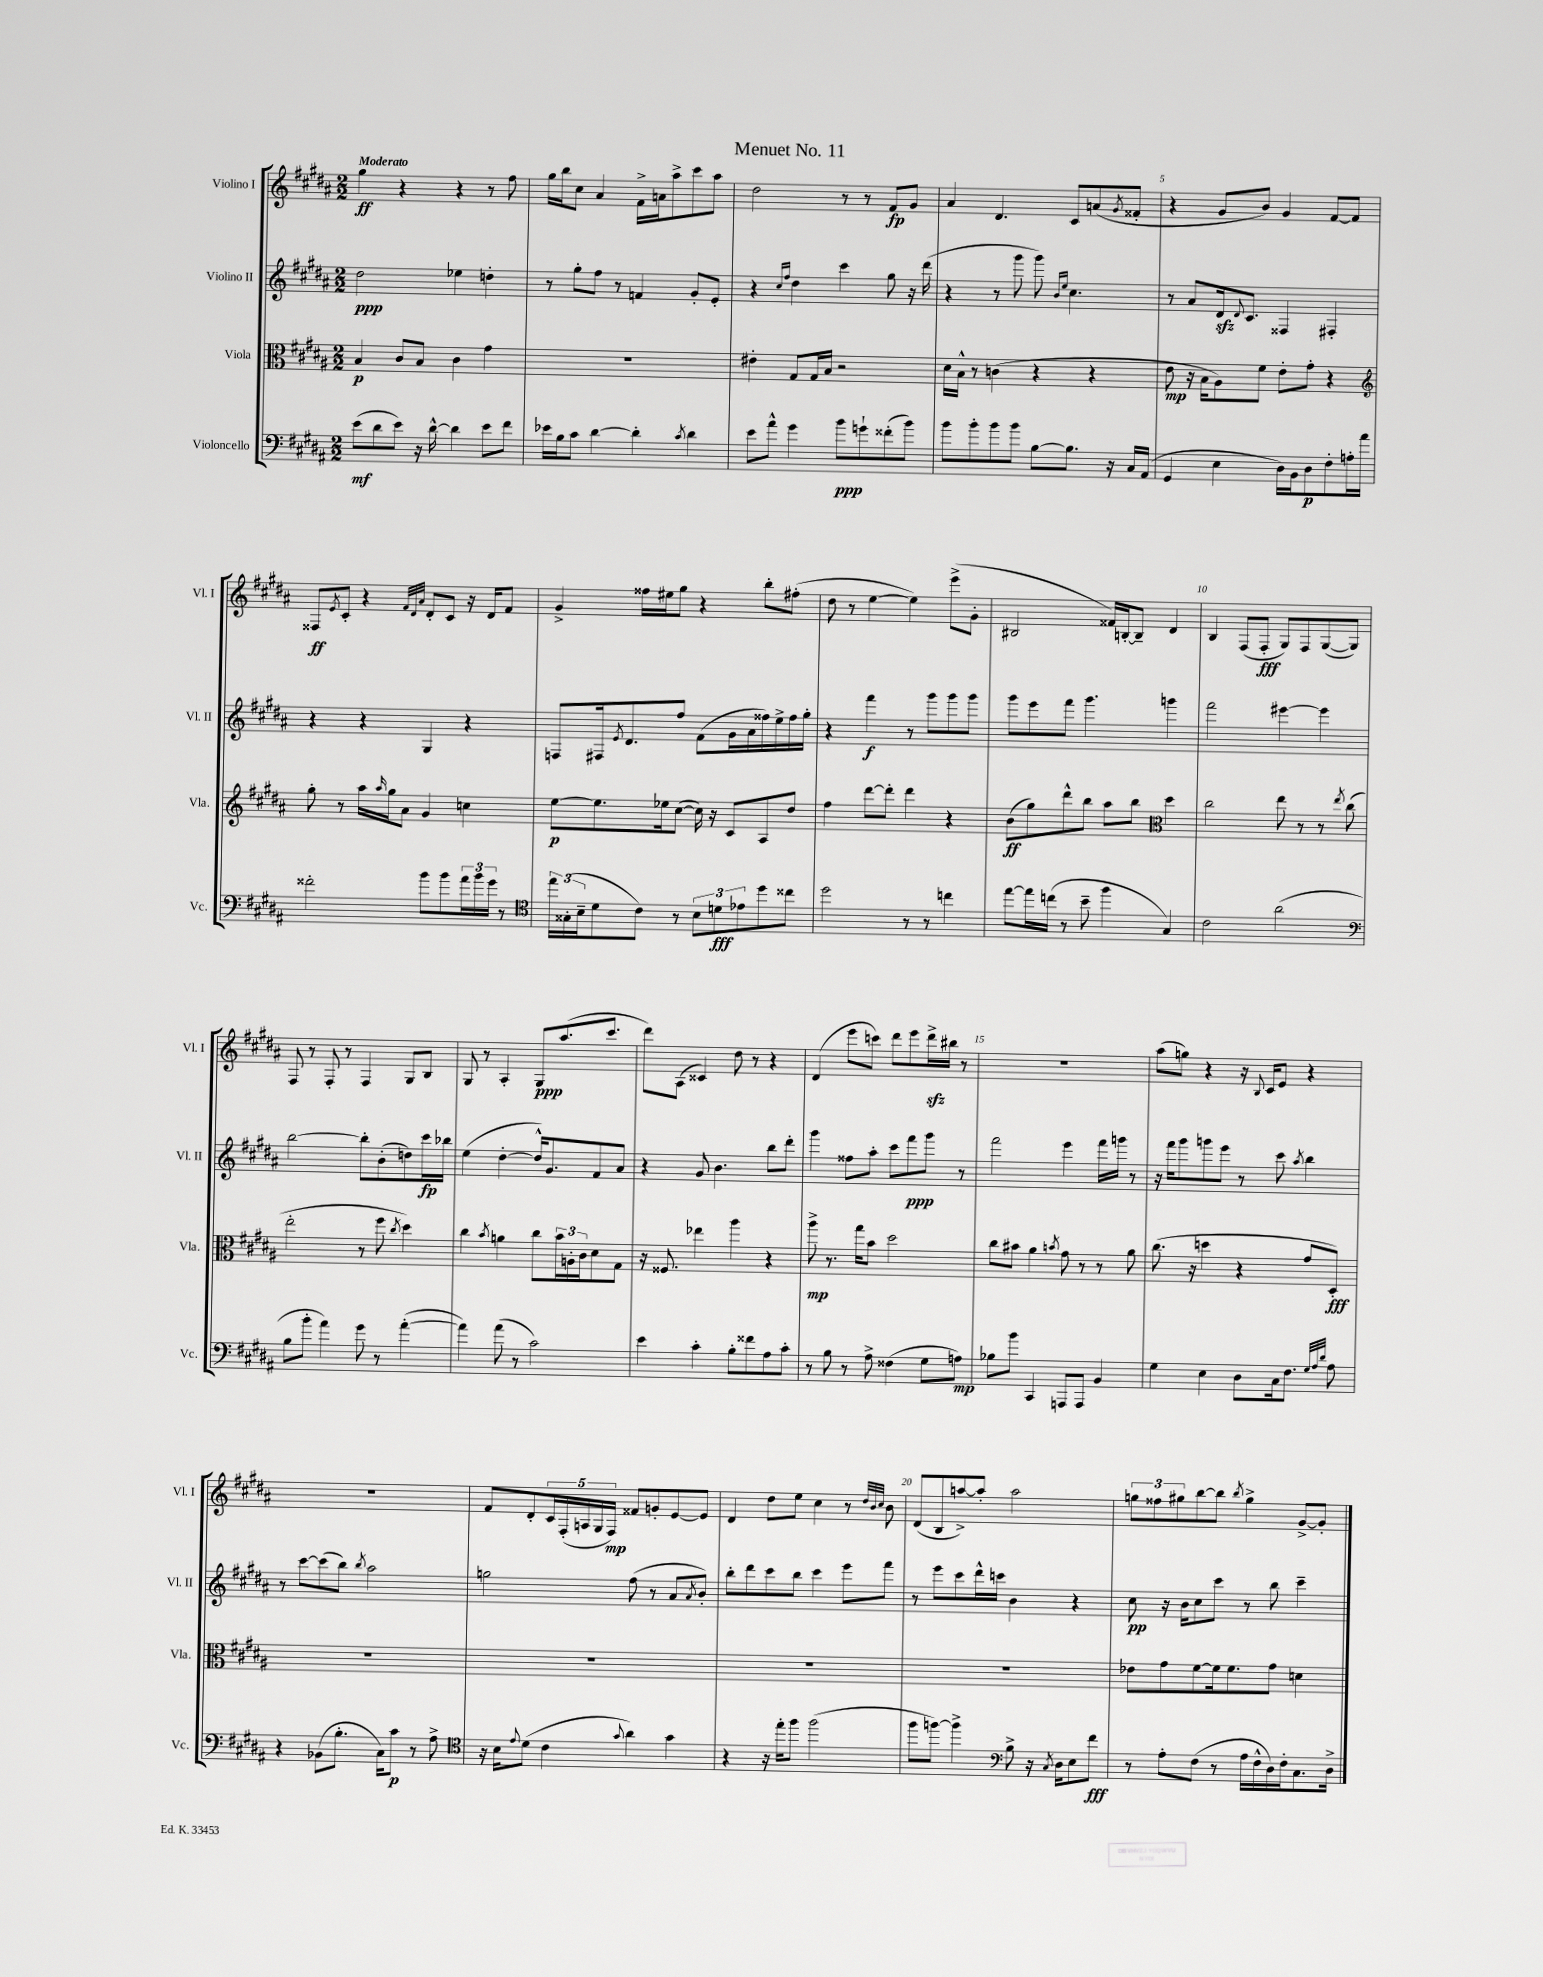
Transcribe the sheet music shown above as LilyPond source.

\header { title = "Menuet No. 11" }
<<
\new StaffGroup <<
\new Staff = "s0" \with { instrumentName = "Violino I" shortInstrumentName = "Vl. I" } {
    \clef treble \key b \major \numericTimeSignature \time 2/2 \tempo "Moderato"
    gis''4\ff r4 r4 r8 fis''8 |
    gis''16 b''16 cis''8 ais'4 fis'16-> a'16 ais''8-> cis'''8 ais''8 |
    dis''2 r8 r8 fis'8\fp gis'8 |
    ais'4 dis'4. cis'8 a'8( \acciaccatura { gis'8 } fisis'8-. |
    r4 gis'8 b'8) gis'4 fis'8~ fis'8 |
    fisis8\ff \acciaccatura { e'8 } cis'8-. r4 \grace { fis'32 dis'32 ais'32 } dis'8-. cis'8 r16 dis'16 fis'8 |
    gis'4-> fisis''16 eis''16 gis''8 r4 b''8-. fis''8-.( |
    dis''8 r8 e''4~ e''4) e'''8->( gis'8-. |
    bis2 fisis'16) b16~-. b8-- dis'4 |
    b4 fis8( fis8-.\fff gis8) fis8 gis8~( gis8) |
    fis8 r8 fis8-. r8 fis4 gis8 b8 |
    gis8 r8 ais4-. gis8\ppp ais''8.( cis'''8. |
    dis'''8) ais8( cisis'4) dis''8 r8 r4 |
    dis'4( e'''8 c'''8) dis'''8 e'''8 dis'''16->\sfz bis''16 r8 |
    R1 |
    ais''8( g''8) r4 r16 \appoggiatura { b8 } cis'16 e'8 r4 |
    R1 |
    fis'8 dis'8-. \tuplet 5/4 { cis'16 fis16-.( a16 gis16 fis16\mp) } fisis'8 g'8-. e'8~ e'8 |
    dis'4 dis''8 e''8 cis''4 r8 \grace { dis''32 b'32 cis''32 } b'8 |
    dis'8( b8 a''8~->) a''8-. a''2 |
    \tuplet 3/2 { g''8 fisis''8 gis''8 } b''8~ b''8 \acciaccatura { b''8 } gis''4-> gis'8~-> gis'8-. \bar "|." |
}
\new Staff = "s1" \with { instrumentName = "Violino II" shortInstrumentName = "Vl. II" } {
    \clef treble \key b \major \numericTimeSignature \time 2/2
    dis''2\ppp ees''4 d''4-. |
    r8 gis''8-. fis''8 r8 f'4 gis'8-. e'8-. |
    r4 \grace { cis''16 fis''16 } dis''4 cis'''4 gis''8 r16 dis'''16( |
    r4 r8 gis'''8 gis'''8) \grace { b'16 e''16 } cis''4. |
    r8 ais'8 dis'16\sfz \appoggiatura { dis'8 } cis'8. fisis4 fis4-. |
    r4 r4 gis4 r4 |
    f8 fis16 \acciaccatura { e'8 } dis'8. fis''8 fis'8( gis'16 ais'16 fisis''16) e''16-> fisis''16 gis''16-. |
    r4 fis'''4\f r8 gis'''8 gis'''8 gis'''8 |
    gis'''8 e'''8 fis'''8 gis'''4. g'''4 |
    fis'''2 eis'''4~ eis'''4 |
    b''2~ b''8-. b'8-.( d''8) cis'''16\fp bes''16 |
    e''4( dis''4~-. dis''16-^) gis'8. fis'8 ais'8 |
    r4 gis'8 b'4. b''8 dis'''8-. |
    gis'''4 fisis''8 ais''8-. cis'''8 fis'''8\ppp gis'''8 r8 |
    fis'''2 e'''4 fis'''16 g'''16 r8 |
    r16 fis'''16 gis'''8 g'''8 e'''8 r8 cis'''8 \acciaccatura { ais''8 } b''4 |
    r8 cis'''8~ cis'''8( b''8) \acciaccatura { b''8 } ais''2 |
    g''2 fis''8( r8 ais'8 \acciaccatura { ais'8 } b'8-.) |
    b''8-. dis'''8 cis'''8 b''8 cis'''4 e'''8 fis'''8 |
    r8 e'''8 cis'''8 dis'''16-^ c'''16 b'4 r4 |
    cis''8\pp r16 b'16 cis''8 cis'''8 r8 b''8 cis'''4-- \bar "|." |
}
\new Staff = "s2" \with { instrumentName = "Viola" shortInstrumentName = "Vla." } {
    \clef alto \key b \major \numericTimeSignature \time 2/2
    b4\p cis'8 b8 cis'4 gis'4 |
    R1 |
    eis'4-. gis8 gis16 b16 r2 |
    dis'16 b16-^ r8 c'4( r4 r4 |
    e'8\mp r16 b16 ais8) fis'8 e'8-. gis'8-. r4 |
    \clef treble gis''8-. r8 ais''16 \grace { ais''16 } gis''16 ais'8 gis'4 c''4 |
    e''8~\p e''8. ees''16 cis''8~( cis''16) r16 cis'8 ais8 dis''8 |
    fis''4 dis'''8~ dis'''8-. dis'''4 r4 |
    b'8\ff( gis''8) dis'''8-^ b''8 ais''8 b''8 \clef alto dis''4 |
    cis''2 e''8 r8 r8 \acciaccatura { e''8 } cis''8( |
    e''2-. r8 fis''8 \acciaccatura { cis''8 } dis''4) |
    cis''4 \acciaccatura { b'8 } a'4 cis''8 \tuplet 3/2 { b'16 a16-. cis'16 } dis'8 gis8 |
    r16 fisis8. ees''4 ais''4 r4 |
    ais''8->\mp r8. gis''16 b'8 dis''2 |
    cis''8 bis'8 ais'4 \acciaccatura { b'8 } gis'8 r8 r8 ais'8 |
    cis''8.( r16 d''4 r4 gis'8 dis8-.\fff) |
    R1 |
    R1 |
    R1 |
    R1 |
    ees'8 gis'8 fis'8~ fis'16 fis'8. gis'8 d'4 \bar "|." |
}
\new Staff = "s3" \with { instrumentName = "Violoncello" shortInstrumentName = "Vc." } {
    \clef bass \key b \major \numericTimeSignature \time 2/2
    e'8\mf( dis'8 e'8) r16 dis'16~-^ dis'4 e'8 fis'8 |
    ees'16 b16 cis'8 dis'4~ dis'4-. \acciaccatura { cis'8 } dis'4 |
    e'8 ais'8-^ gis'4 b'8\ppp g'8-! fisis'8-.( b'8) |
    b'8 b'8-. b'8 b'8 b8~ b8. r16 cis16 ais,16( |
    gis,4 e4 dis16) b,16 dis8\p fis8-. a16-. ais'16 |
    fisis'2-. b'8 b'8 \tuplet 3/2 { ais'16 b'16 gis'16 } r8 |
    \clef tenor \tuplet 3/2 { e''16 gisis16-.( b16-- } dis'8 cis'8) r8 \tuplet 3/2 { b8 d'8\fff ees'8 } dis''8 cisis''8 |
    dis''2 r8 r8 c''4 |
    e''8~ e''16 c''16( r8 b'8-- fis''4 gis4) |
    cis'2 ais'2( |
    \clef bass b8 b'8-. ais'4) gis'8 r8 ais'4~-.( |
    ais'4) ais'8( r8 cis'2) |
    e'4 cis'4-. b8-. fisis'8 ais8 cis'8-. |
    r8 b8 r8 ais8-> fisis4( gis8 a8\mp) |
    bes8 b'8 cis,4 a,,8 a,,8 b,4 |
    gis4 e4 dis8 cis16 fis8. \grace { gis32 ais32 dis'32 } ais8 |
    r4 bes,8( b8.-. cis16) cis'8\p r8 ais8-> |
    \clef tenor r16 b16 \appoggiatura { e'8 } dis'8( cis'4 \appoggiatura { gis'8 } ais'4) gis'4 |
    r4 r16 e''16-. fis''8 fis''2( |
    fis''8 f''8~) f''4-> \clef bass b8-> r16 \acciaccatura { cis8 } dis16 e8 fis'8\fff |
    r8 ais8-. fis8( r8 ais16 fis16-^ dis16) fis16-. cis8. dis16-> \bar "|." |
}
>>
>>
\layout { \context { \Score \override BarNumber.break-visibility = ##(#f #t #t) barNumberVisibility = #(every-nth-bar-number-visible 5) } }
